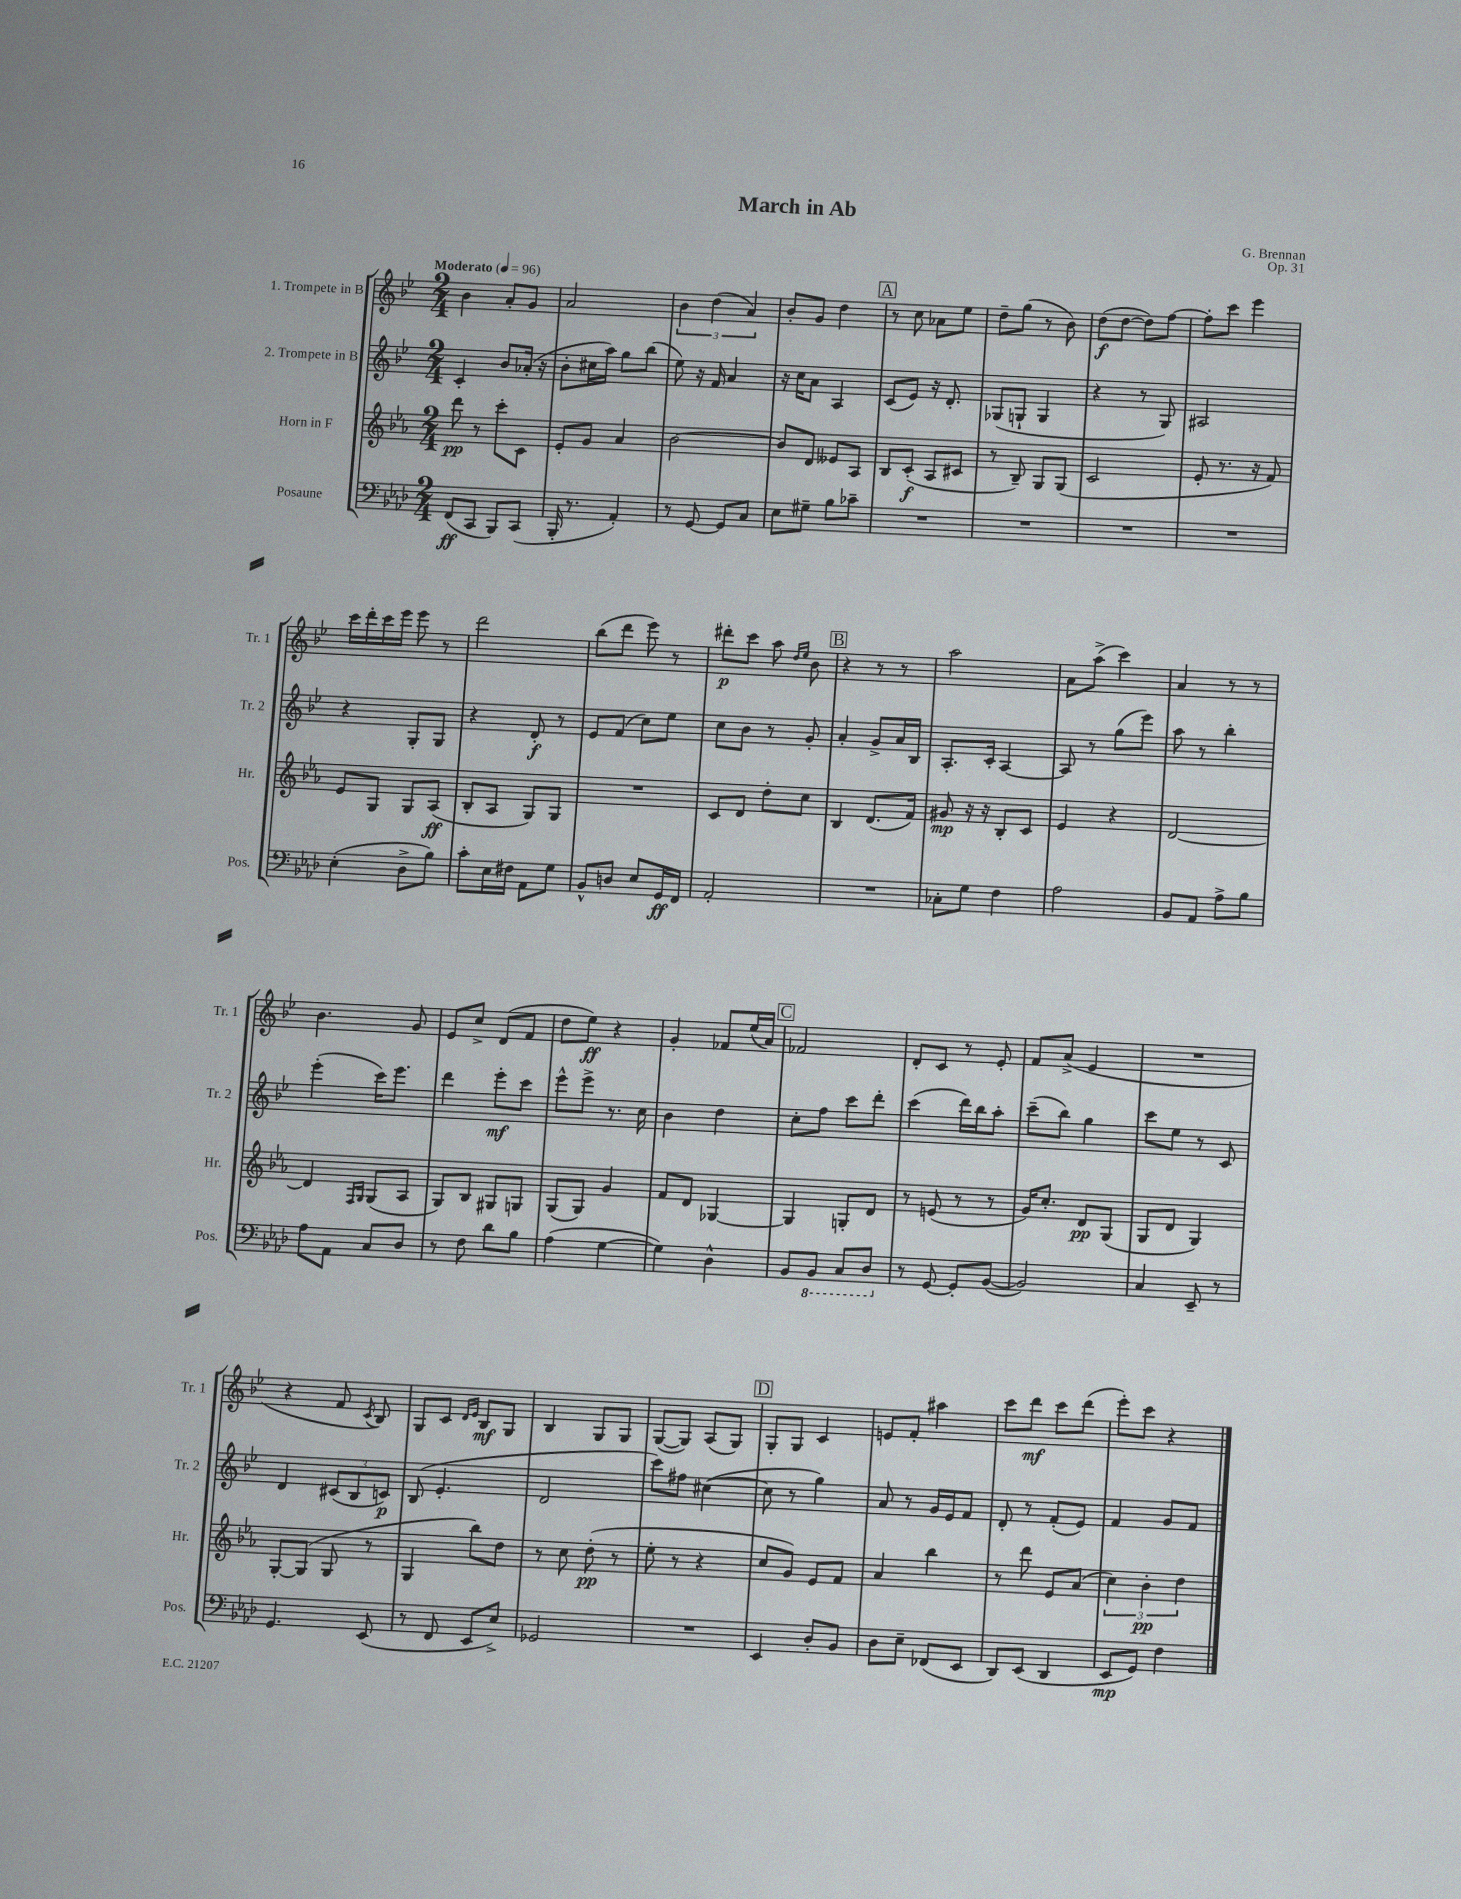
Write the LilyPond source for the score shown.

\header { title = "March in Ab" composer = "G. Brennan" opus = "Op. 31" }
<<
\new StaffGroup <<
\new Staff = "s0" \with { instrumentName = "1. Trompete in B" shortInstrumentName = "Tr. 1" } {
    \clef treble \key bes \major \numericTimeSignature \time 2/4 \tempo "Moderato" 4 = 96
    \autoBeamOff bes'4 a'8[-. g'8] |
    a'2 |
    \tuplet 3/2 { bes'4 d''4( a'4) } |
    bes'8[-. g'8] d''4 |
    \mark \markup { \box "A" } r8 c''8 aes'8[ ees''8] |
    d''8[-- g''8]( r8 bes'8) |
    d''8[\f( d''8]~ d''8[) f''8]~ |
    f''8[-. c'''8] ees'''4 |
    c'''16[ d'''16-. c'''16 ees'''16] ees'''8 r8 |
    d'''2 |
    bes''8[( d'''8] ees'''8) r8 |
    dis'''8[-.\p c'''8] a''8 \grace { d''16[ ees''16] } bes'8 |
    \mark \markup { \box "B" } r4 r8 r8 |
    a''2 |
    a'8[ a''8]->( c'''4) |
    a'4 r8 r8 |
    bes'4. g'8 |
    ees'8[ c''8]-> d'8[( f'8] |
    d''8[ ees''8]\ff) r4 |
    g'4-. fes'8[ ees''16( a'16]) |
    \mark \markup { \box "C" } fes'2 |
    d'8[-. c'8] r8 ees'8-. |
    f'8[ a'8]->( ees'4 |
    R2 |
    r4 f'8 \acciaccatura { c'8 } bes8) |
    g8[ c'8] \grace { d'16[ ees'16] } bes8[\mf g8] |
    bes4 g8[ g8] |
    g8[~( g8]) a8[( g8]) |
    \mark \markup { \box "D" } g8[-. g8] c'4 |
    e'8[ f'8]-. ais''4 |
    c'''8[ d'''8]\mf c'''8[ d'''8]( |
    ees'''8[-.) c'''8] r4 \bar "|." |
}
\new Staff = "s1" \with { instrumentName = "2. Trompete in B" shortInstrumentName = "Tr. 2" } {
    \clef treble \key bes \major \numericTimeSignature \time 2/4
    \autoBeamOff c'4-. bes'8[ aes'16]-.( r16 |
    bes'8[-. cis''16 a''16]) g''8[ bes''8]( |
    ees''8) r16 f'16 a'4 |
    r16 c''16[ a'8] a4 |
    \mark \markup { \box "A" } c'8[( ees'8]) r16 d'8.-. |
    ges8[( g8]-! g4 |
    r4 r8 g8) |
    ais2 |
    r4 g8[-. g8] |
    r4 d'8-.\f r8 |
    ees'8[ f'8]( c''8[) ees''8] |
    c''8[ bes'8] r8 g'8-. |
    \mark \markup { \box "B" } a'4-. g'8[-> a'16 bes16] |
    a8.[-. c'16]-. a4~ |
    a8 r8 g''8[( ees'''8]) |
    a''8 r8 bes''4-. |
    ees'''4-.( c'''16[) ees'''8.] |
    d'''4 ees'''8[-.\mf c'''8] |
    ees'''8[-^ ees'''8]-> r8. c''16 |
    bes'4 d''4 |
    \mark \markup { \box "C" } c''8[-. f''8] c'''8[ d'''8]-. |
    c'''4( d'''16[) bes''16 a''8]-. |
    c'''8[--( bes''8]) g''4 |
    c'''8[ ees''8] r8 c'8 |
    d'4 \tuplet 3/2 { cis'8[( bes8 c'8]\p) } |
    bes8( ees'4.-. |
    d'2 |
    c'''8[) fis''8] cis''4~( |
    \mark \markup { \box "D" } cis''8 r8 g''4) |
    a'8 r8 g'16[ ees'16 f'8] |
    d'8-. r8 f'8[-.( ees'8]) |
    f'4 g'8[ f'8] \bar "|." |
}
\new Staff = "s2" \with { instrumentName = "Horn in F" shortInstrumentName = "Hr." } {
    \clef treble \key ees \major \numericTimeSignature \time 2/4
    \autoBeamOff d'''8\pp r8 c'''8[-. c'8] |
    ees'8[-. g'8] aes'4 |
    bes'2~ |
    bes'8[ d'8] eeses'8[ aes8] |
    \mark \markup { \box "A" } bes8[ c'8]-.\f( aes8[ cis'8] |
    r8 bes8--) g8[ g8]( |
    c'2 |
    ees'8-. r8. r16 f'8) |
    ees'8[ g8] g8[ aes8]\ff( |
    bes8[-. aes8] g8[) g8] |
    R2 |
    c'8[ d'8] d''8[-. c''8] |
    \mark \markup { \box "B" } bes4 d'8.[( f'16]) |
    gis'8\mp r16 r16 bes8[-. c'8] |
    ees'4 r4 |
    d'2~ |
    d'4 \grace { f16[ g16] } g8[( aes8] |
    g8[) bes8] gis8[ g8] |
    g8[( g8]) g'4 |
    f'8[ d'8] ges4~ |
    \mark \markup { \box "C" } ges4 g8[-. d'8] |
    r8 e'8( r8 r8 |
    g'16[) c''8.]-. d'8[\pp g8]( |
    g8[ d'8] g4) |
    g8[~-. g8]( g8 r8 |
    g4 bes''8[) d''8] |
    r8 c''8 d''8-.\pp( r8 |
    ees''8-. r8 r4 |
    \mark \markup { \box "D" } c''8[ g'8]) ees'8[ f'8] |
    aes'4 bes''4 |
    r8 d'''8 ees'8[ aes'8]( |
    \tuplet 3/2 { c''4) bes'4-.\pp d''4 } \bar "|." |
}
\new Staff = "s3" \with { instrumentName = "Posaune" shortInstrumentName = "Pos." } {
    \clef bass \key aes \major \numericTimeSignature \time 2/4
    \autoBeamOff f,8[\ff( c,8] bes,,8[) c,8]( |
    bes,,16-. r8. aes,4-.) |
    r8 g,8~ g,8[ c8] |
    ees8[ gis8]-- bes8[ ces'8]-- |
    \mark \markup { \box "A" } R2 |
    R2 |
    R2 |
    R2 |
    ees4-.( des8[-> bes8]) |
    c'8[-. ees16 fis16] aes,8[ g8] |
    bes,8[-^ d8] ees8[ g,16\ff f,16] |
    aes,2-. |
    \mark \markup { \box "B" } R2 |
    ces8[-. g8] f4 |
    aes2 |
    bes,8[ aes,8] aes8[-> bes8] |
    aes8[ aes,8] c8[ des8] |
    r8 f8 des'8[ bes8] |
    aes4( g4~ |
    g4) des4-^ |
    \mark \markup { \box "C" } bes,8[ \ottava #-1 bes,,8] c,8[ des,8] \ottava #0 |
    r8 g,8~ g,8[-. bes,8]~( |
    bes,2) |
    c4 ees,8-- r8 |
    g,4. ees,8( |
    r8 f,8 ees,8[ ees8]->) |
    ges,2 |
    R2 |
    \mark \markup { \box "D" } ees,4 des8[-. bes,8] |
    des8[ ees8]-- fes,8[( ees,8] |
    des,8[) ees,8]( des,4 |
    ees,8[\mp g,8]) f4 \bar "|." |
}
>>
>>
\layout { \context { \Score \remove "Bar_number_engraver" } }
